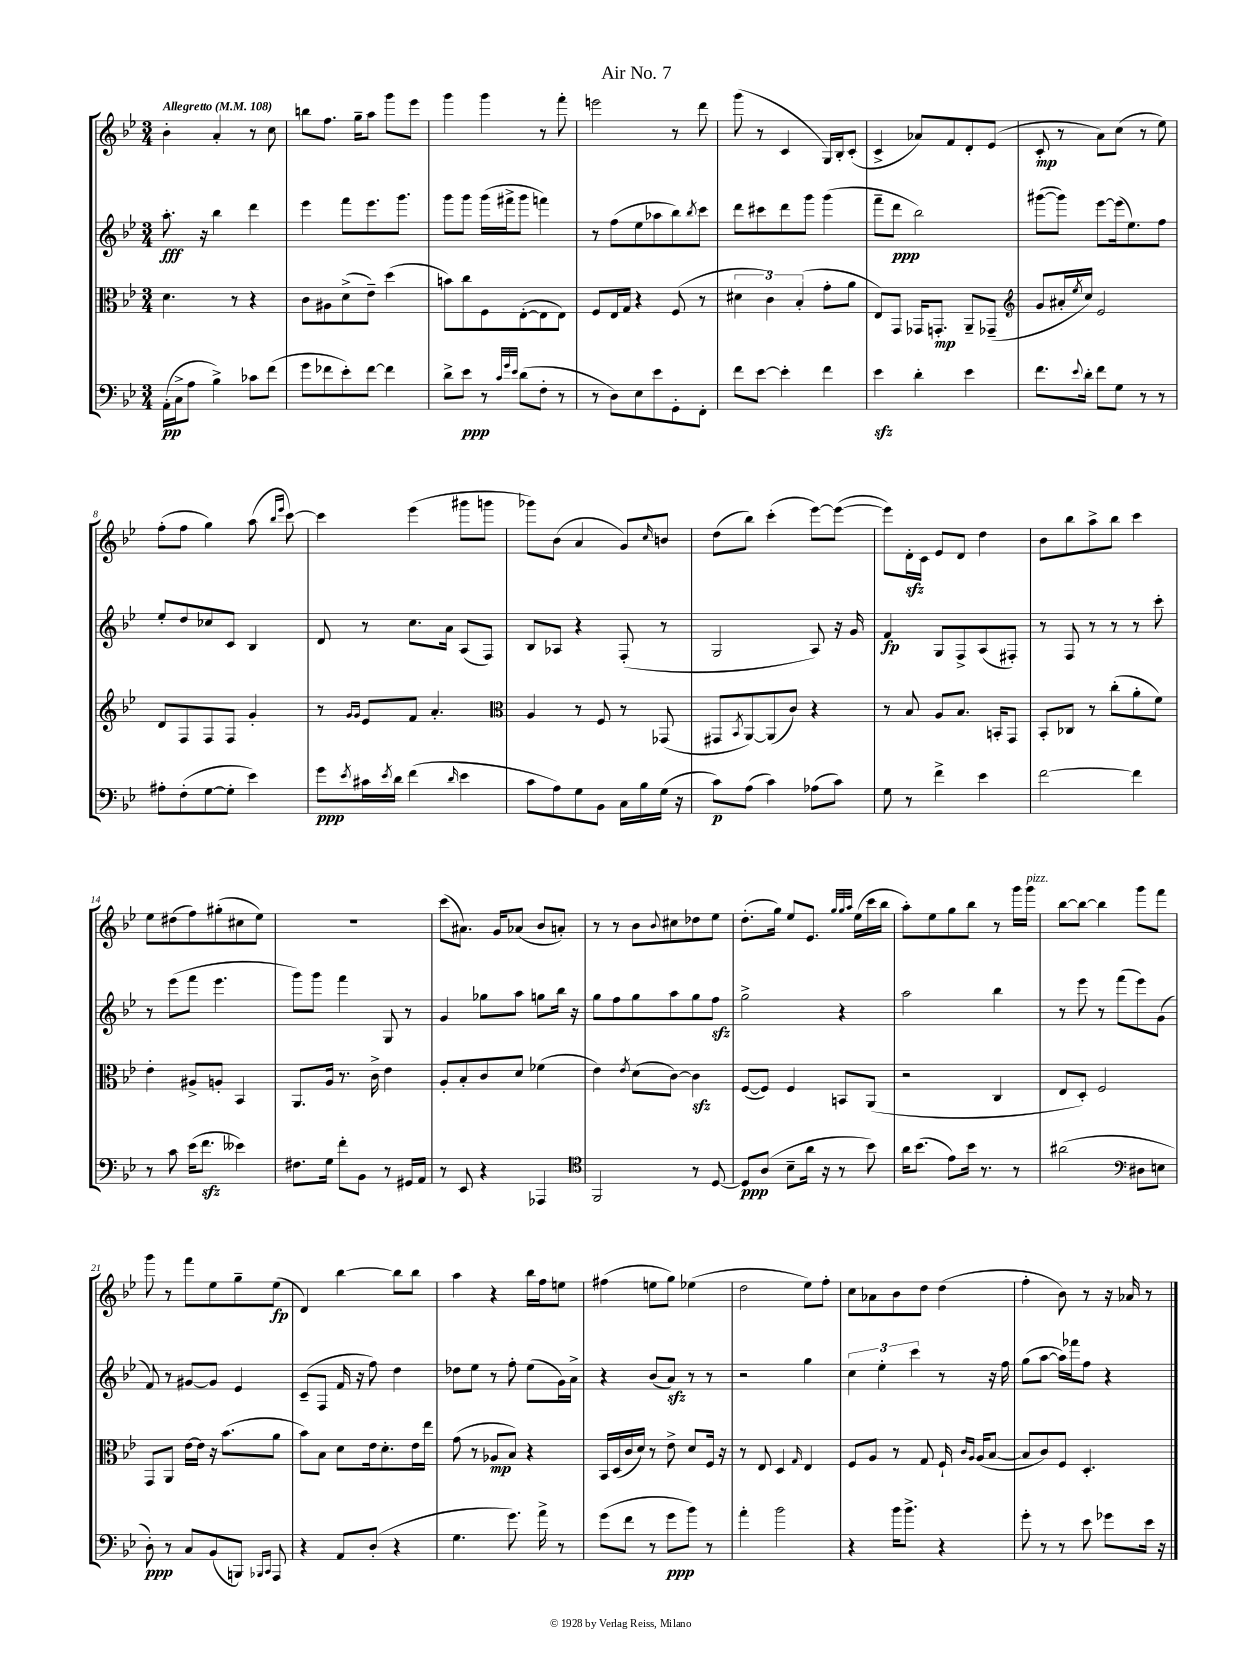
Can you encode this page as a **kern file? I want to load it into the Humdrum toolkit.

**kern	**kern	**kern	**kern
*staff4	*staff3	*staff2	*staff1
*clefF4	*clefC3	*clefG2	*clefG2
*k[b-e-]	*k[b-e-]	*k[b-e-]	*k[b-e-]
*M3/4	*M3/4	*M3/4	*M3/4
*MM108	*MM108	*MM108	*MM108
(16AA'\LL	4.d\	8.aa'\	4b-'\
16C^\J	.	.	.
8A\J	.	.	.
.	.	16r	.
4B-^\)	.	4bb-\	4a'/
.	8r	.	.
8c-\L	4r	4ddd\	8r
(8f\J	.	.	8cc\
=	=	=	=
8g\L	8c\L	4eee-\	8bb\L
8f-\	8A#\	.	8.ff\J
8e-'\)	(8d^\	8fff\L	.
.	.	.	16gg~\LK
[8f-\J	8e-~\J)	8.eee-\	8aa\J
4f-\]	(4dd\	.	8ggg\L
.	.	8.ggg\J	.
.	.	.	8eee-\J
=	=	=	=
8d^\L	8b\L)	8ggg\L	4ggg\
8e-\J	8cc\	8ggg\J	.
8r	8F\	(16ggg\LL	4ggg\
.	.	16fff#^\J	.
32qqc/LLL	.	.	.
32qqg/	.	.	.
32qqe-/JJJ	.	.	.
(8d\L	([8E-'\	8ggg\J	.
8F'\J	8E-\]	4fff\)	8r
8r	8E-\J)	.	8fff'\
=	=	=	=
8r	8F/L	8r	2eee\
8D\L)	16E-/L	(8ff\L	.
.	16G/JJ	.	.
8E-\	4r	8ee-\	.
8e-\	.	8aa-\	.
8GG'\	(8F/	8bb-\)	8r
.	.	8qbb-/	.
8FF'\J	8r	8ccc\J	8ddd\
=	=	=	=
8f\L	6d#\	8ddd\L	(8ggg\
[8e-\J	.	8ccc#\	8r
.	6c\)	.	.
4e-'\]	.	8ddd\	4c/
.	(6B-'/	.	.
.	.	8ggg\J	.
4f\	8g'\L	(4ggg\	16G/LL)
.	.	.	16B-'/J
.	8a\J	.	(8c'/J
=	=	=	=
4e-\	8E-/L)	8fff~\L	4c^/
.	8GG/J	8ddd\J	.
4d'\	16GG-/LK	2bb-\)	8a-/L)
.	8.GG'/J	.	.
.	.	.	8f/
4e-\	8AA~/L	.	8d'/
.	(8GG-~/J	.	(8e-/J
=	=	=	=
*	*clefG2	*	*
8.f\L	8g/L	([8ggg#\L	8c'/
.	16a#'/L	8ggg#\]J)	8r
8qqe-/	8qee-/	.	.
16d'\Jk	16cc/JJ)	.	.
8f\L	2e-/	[8eee-\L	8a\L)
8G\J	.	(16eee-\]k	(8cc\J
.	.	8.ee-\)	.
8r	.	.	8r
8r	.	8ff\J	8ee-\)
=	=	=	=
8A#'\L	8d/L	8ee-'/L	(8ff'\L
(8F'\	8F/	8dd/	8ff\J
[8G\	8F/	8cc-/	4gg\)
8G'\]J	8F/J	8c/J	.
4e-\)	4g'/	4B-/	(8aa\
.	.	.	16qqbb-/LL
.	.	.	16qqeee-/JJ
.	.	.	[8ccc\)
=	=	=	=
8g\L	8r	8d/	4ccc\]
.	16qqg/LL	.	.
8qe-/	16qqg/JJ	.	.
16c#\L	8e-/L	8r	.
8qe-/	.	.	.
16d\JJ	.	.	.
(4f\	8f/J	8.cc\L	(4eee-\
.	4.a'/	.	.
.	.	16a\Jk	.
16qqd/	.	.	.
4e-\	.	(8A/L	8ggg#\L
.	.	8F/J)	8ggg\J
=	=	=	=
*	*clefC3	*	*
8c\L	4A/	8B-/L	8ggg-\L)
8A\)	.	8A-/J	(8b-\J
8G\	8r	4r	4a/
8BB-\J	8F/	.	.
16C\LL	8r	(8F'/	8g/L)
16B-\	.	.	.
.	.	.	16qqcc/
(16G\JJ	(8GG-/	8r	8b/J
16r	.	.	.
=	=	=	=
8c\L)	8GG#/L	2G/	(8dd\L
.	8qBB-/	.	.
(8A\J	[8AA/)	.	8bb-\J)
4c\)	(8AA/]	.	(4ccc'\
.	8c/J)	.	.
(8A-\L	4r	8A/)	[8eee-\L)
8c\J)	.	16r	(8eee-\_J
.	.	16g/	.
=	=	=	=
8G\	8r	4f/	8eee-\]L)
8r	8B-/	.	16d'\L
.	.	.	16c\JJ
4f^\	8A/L	8G/L	8e-/L
.	8.B-/J	8F^/	8d/J
4e-\	.	(8A/	4dd\
.	16BB'/LK	.	.
.	8GG/J	8F#'/J)	.
=	=	=	=
[2f\	8BB-'/L	8r	8b-\L
.	8C-/J	8F/	8bb-\
.	8r	8r	8aa^\
.	(8cc'\L	8r	8bb-\J
4f\]	8a'\	8r	4ccc\
.	8f\J)	8ccc'\	.
=	=	=	=
8r	4e-'\	8r	8ee-\L
8c\	.	(8eee-\L	(8dd#\
(16e-\LK	8A#^/L	8fff\J	8ff\)
8.f\J	.	.	.
.	8A'/J	4.eee-\	(8gg#'\
4e--\)	4BB-/	.	8cc#\
.	.	.	8ee-\J)
=	=	=	=
8.F#\L	8.AA/L	8ggg\L)	2.r
.	.	8ggg\J	.
16G\Jk	16A/Jk	.	.
8f'\L	8.r	4fff\	.
8BB-\J	.	.	.
.	16c^\	.	.
8r	4e-\	8G/	.
16GG#/LL	.	8r	.
16AA/JJ	.	.	.
=	=	=	=
8r	8A'/L	4g/	(8ccc\L
8EE-/	8B-'/	.	8.a#\J)
4r	8c/	8gg-\L	.
.	.	.	16g/LK
.	8d/J	8aa\J	(8a-/J
4AAA-/	(4f-\	8gg\L	8b-/L
.	.	16bb-\Jk	8a'/J)
.	.	16r	.
=	=	=	=
*clefC4	*	*	*
2FF/	4e-\)	8gg\L	8r
.	.	8ff\	8r
.	8qe-/	.	.
.	(8d\L	8gg\	8b-\L
.	.	.	8qqb-/
.	[8c\J)	8aa\	8cc#\
8r	4c\]	8gg\	8dd-\
[8D/	.	8ff\J	8ee-\J
=	=	=	=
8D/]L	([8F/L	2gg^\	(8.dd'\L
(8A/J	8F/]J)	.	.
.	.	.	16gg\Jk)
8B-~\L	4F/	.	8ee-/L
16a\Jk	.	.	8.e-/J
16r	.	.	.
8r	8BB/L	4r	.
.	.	.	32qqgg/LLL
.	.	.	32qqgg/
.	.	.	32qqaa/JJJ
.	.	.	(16ee-\LL
8b-\)	(8AA/J	.	16ccc\
.	.	.	16bb-\JJ
=	=	=	=
16a\LK	2r	2aa\	8aa'\L)
(8.b-\J	.	.	.
.	.	.	8ee-\
8e-\L)	.	.	8gg\
16b-\Jk	.	.	8bb-\J
8.r	.	.	.
.	4C/	4bb-\	8r
8r	.	.	16ggg\LL
.	.	.	16ggg\JJ
=	=	=	=
(2a#\	8E-/L	8r	[8bb-\L
.	8D'/J)	8eee-\	8bb-\_J
.	2F/	8r	4bb-\]
.	.	(8fff\L	.
*clefF4	*	*	*
8D#\L	.	8eee-\)	8ggg\L
8E\J	.	(8g\J	8fff\J
=	=	=	=
8D'\)	8GG/L	8f/)	8ggg\
8r	8AA/J	8r	8r
8C/L	[16e-\LL	[8g#/L	8fff\L
.	16e-\]JJ	.	.
(8BB-/	16r	8g#/]J	8ee-\
.	(8.b-\L	.	.
8BBB/J)	.	4e-/	8gg~\
16qqBBB-/LL	.	.	.
16qqCC/JJ	.	.	.
8AAA/	8a\J	.	(8ee-\J
=	=	=	=
4r	8b-\L)	(8c~/L	4d/)
.	8B-\J	8F/J	.
8AA/L	8d\L	16f/	[4bb-\
.	.	16r	.
(8D'/J	16e-\k	8ff\)	.
.	8.d'\	.	.
4r	.	4dd\	8bb-\]L
.	16e-\L	.	8bb-\J
.	16ee-\JJ	.	.
=	=	=	=
4.G\	(8g\	8dd-\L	4aa\
.	8r	8ee-\J	.
.	8A-/L	8r	4r
8.g\)	8B-/J)	8ff'\	.
.	4r	(8ee-\L	16bb-\LL
16a^\	.	.	16ff\J
8r	.	16g\L)	8ee\J
.	.	16a^\JJ	.
=	=	=	=
(8g\L	16BB-/LL	4r	(4ff#\
.	(16D/	.	.
8f\J	16c/	.	.
.	16d/JJ)	.	.
8r	8r	(8b-/L	8ee\L
8g\L	8e-^\	8a/J)	8gg\J)
8b-\J)	8d/L	8r	(4ee-\
8r	16F/Jk	8r	.
.	16r	.	.
=	=	=	=
4a'\	8r	2r	2dd\
.	8E-/	.	.
2b-\	4D/	.	.
.	16qqG/	.	.
.	4E-/	4gg\	8ee-\L)
.	.	.	8ff'\J
=	=	=	=
4r	8F/L	6cc\	8cc\L
.	8A/J	.	8a-\
.	.	6ee-'\	.
16b-\LK	8r	.	8b-\
8.b-^\J	.	.	.
.	.	6ccc\	.
.	8G/	.	8dd\J
4r	16F`/	8r	(4dd\
.	16qqc/LL	.	.
.	16qqA/JJ	.	.
.	(16A/LK	.	.
.	[8B-/J	16r	.
.	.	16ff\	.
=	=	=	=
8g'\	8B-/]L	(8gg\L	4ff'\
8r	8c/)	[8aa\J	.
8r	8F/J	16aa\]LL)	8b-\)
.	.	16fff-\J	.
8e-\	4.D'/	8ff\J	8r
8g-\L	.	4r	16r
.	.	.	16a-/
16e-\Jk	.	.	8r
16r	.	.	.
==	==	==	==
*-	*-	*-	*-
